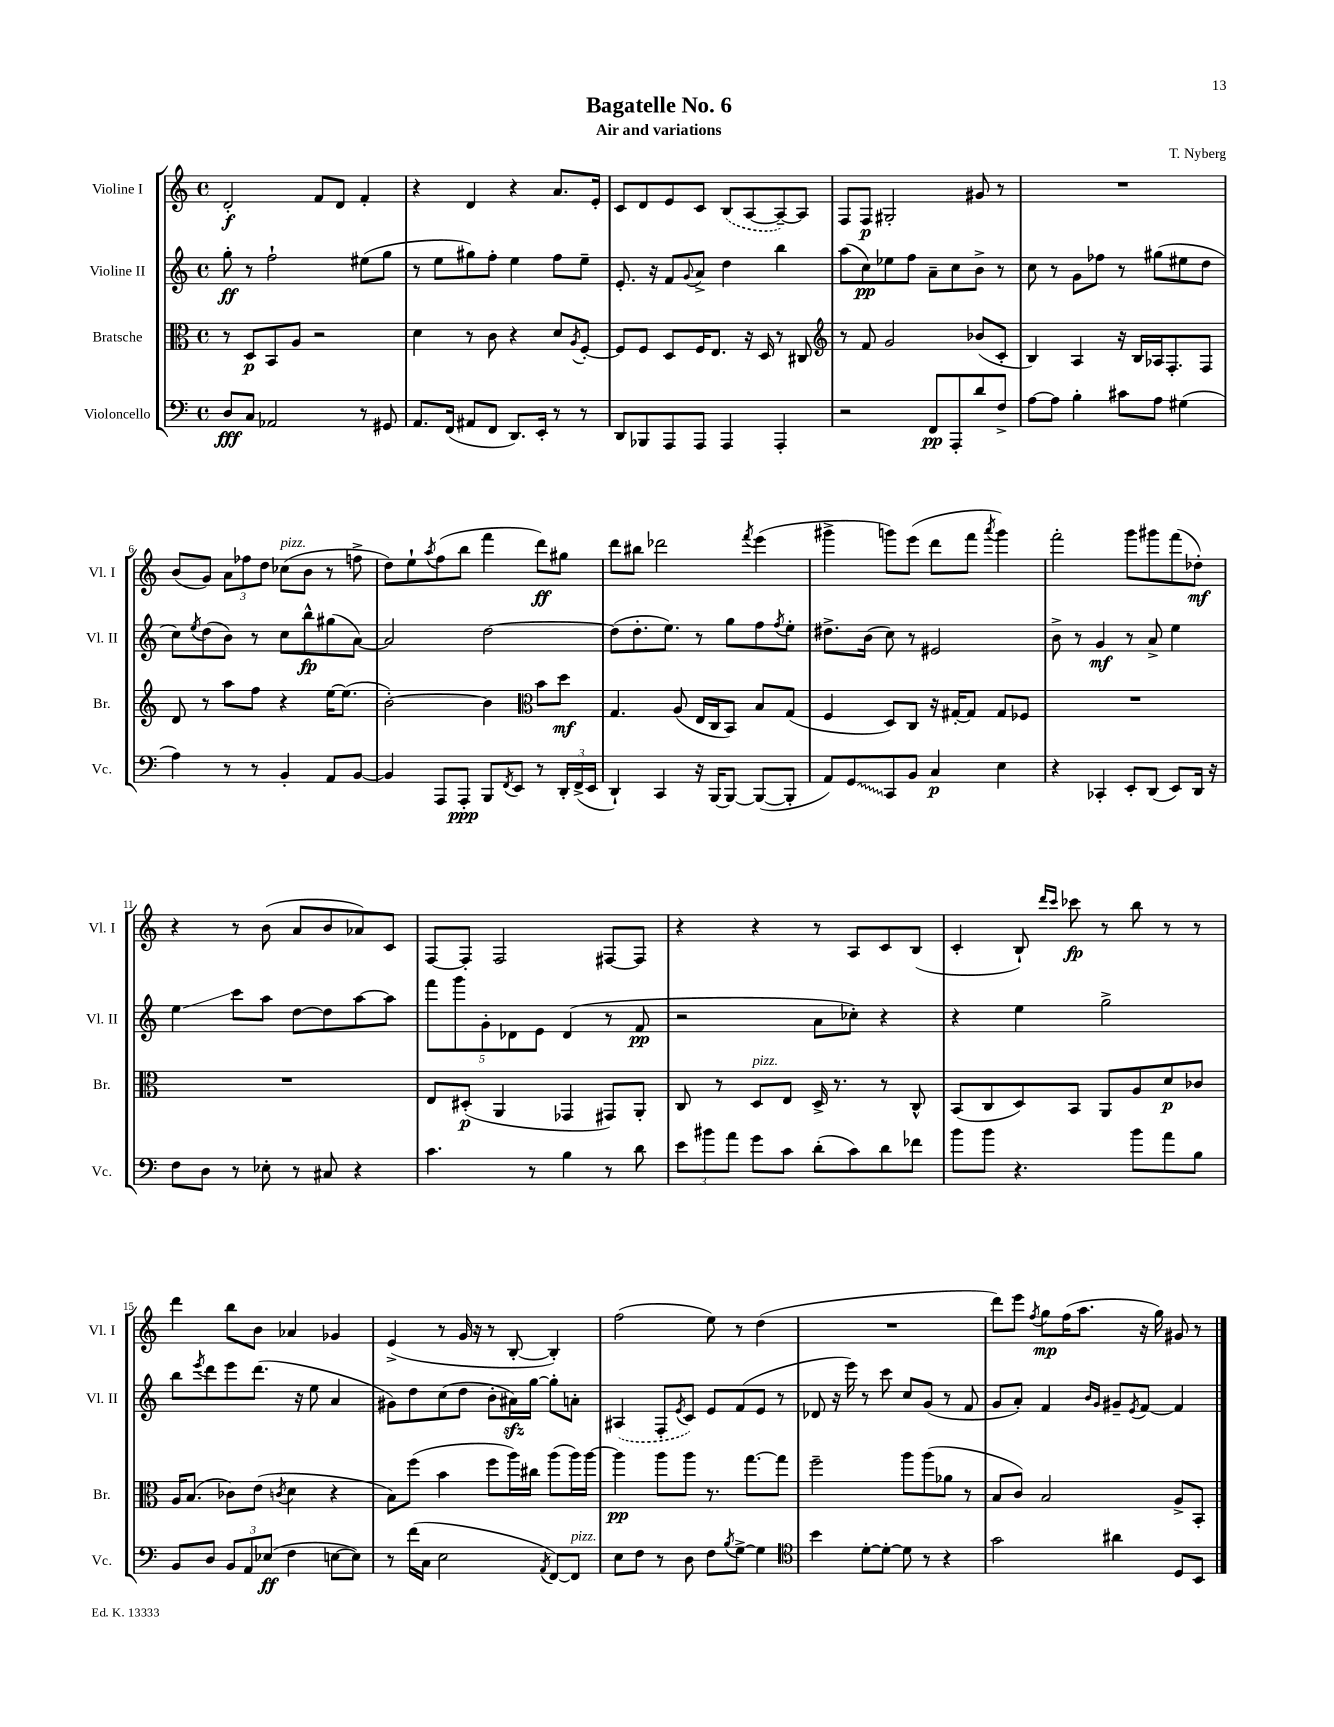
\header { title = "Bagatelle No. 6" composer = "T. Nyberg" subtitle = "Air and variations" }
<<
\new StaffGroup <<
\new Staff = "s0" \with { instrumentName = "Violine I" shortInstrumentName = "Vl. I" } {
    \clef treble \key c \major \defaultTimeSignature \time 4/4
    d'2-.\f f'8 d'8 f'4-. |
    r4 d'4 r4 a'8. e'16-. |
    c'8 d'8 e'8 c'8 \once \slurDashed b8( a8~ a8~--) a8 |
    f8 f8\p gis2-. gis'8 r8 |
    R1 |
    b'8( g'8) \tuplet 3/2 { a'8 fes''8 d''8 } ces''8^\markup { \italic "pizz." }( b'8 r8 f''8-> |
    d''8) e''8-! \acciaccatura { a''8 } f''8( b''8 f'''4 d'''8\ff) gis''8 |
    d'''8 bis''8 des'''2 \acciaccatura { f'''8 } e'''4( |
    gis'''4-> g'''8) e'''8( d'''8 f'''8 \acciaccatura { a'''8 } g'''4) |
    f'''2-. g'''8 gis'''8 f'''8( des''8-.\mf) |
    r4 r8 b'8( a'8 b'8 aes'8) c'8 |
    f8~ f8-. f2 fis8~ fis8 |
    r4 r4 r8 a8 c'8 b8( |
    c'4-. b8-!) \grace { d'''16 c'''16 } ces'''8\fp r8 b''8 r8 r8 |
    d'''4 b''8 b'8 aes'4 ges'4 |
    e'4->( r8 g'16 r16 r8 b8~-. b4-.) |
    f''2( e''8) r8 d''4( |
    R1 |
    d'''8) e'''8 \acciaccatura { f''8 } g''8\mp f''16( a''8. r16 g''16) gis'8 r8 \bar "|." |
}
\new Staff = "s1" \with { instrumentName = "Violine II" shortInstrumentName = "Vl. II" } {
    \clef treble \key c \major \defaultTimeSignature \time 4/4
    g''8-.\ff r8 f''2-! eis''8( g''8 |
    r8 e''8 gis''8) f''8-. e''4 f''8 e''8-- |
    e'8.-. r16 f'8 \appoggiatura { g'8 } a'8-> d''4 b''4 |
    a''8( c''8\pp) ees''8 f''8 a'8-- c''8 b'8-> r8 |
    c''8 r8 g'8 fes''8 r8 gis''8( eis''8 d''8 |
    c''8) \acciaccatura { e''8 } d''8( b'8) r8 c''8 b''8-^\fp gis''8( a'8~) |
    a'2 d''2~ |
    d''8( d''8.-. e''8.) r8 g''8 f''8 \acciaccatura { f''8 } e''8-. |
    dis''8.-> b'16( c''8) r8 eis'2 |
    b'8-> r8 g'4\mf r8 a'8-> e''4 |
    e''4\glissando c'''8 a''8 d''8~ d''8 a''8~ a''8 |
    \tuplet 5/4 { f'''8 g'''8 g'8-. des'8 e'8 } des'4( r8 f'8\pp |
    r2 a'8 ces''8-.) r4 |
    r4 e''4 g''2-> |
    b''8 \acciaccatura { e'''8 } d'''8 e'''8 d'''8.( r16 e''8 a'4 |
    gis'8) d''8 c''8( d''8 b'8-. ais'16\sfz) g''16~ g''8-. a'8-. |
    \once \slurDashed ais4( f8-. \acciaccatura { e'8 } c'8) e'8 f'8( e'8 r8 |
    des'8 r16 e'''16) r8 c'''8 c''8 g'8( r8 f'8 |
    g'8 a'8-.) f'4 \grace { b'16 g'16 } gis'8-- \acciaccatura { e'8 } f'8~ f'4 \bar "|." |
}
\new Staff = "s2" \with { instrumentName = "Bratsche" shortInstrumentName = "Br." } {
    \clef alto \key c \major \defaultTimeSignature \time 4/4
    r8 d8\p b,8 a8 r2 |
    d'4 r8 c'8 r4 d'8 \acciaccatura { a8 } f8~-. |
    f8 f8 d8 f16 e8. r16 d16 r8 cis8 |
    \clef treble r8 f'8 g'2 bes'8( c'8-. |
    b4) a4 r16 b16 aes16 f8.-. f8 |
    d'8 r8 a''8 f''8 r4 e''16~ e''8.( |
    b'2~-.) b'4 \clef alto b'8 d''8\mf |
    g4. a8( e16 c16 b,8) b8 g8( |
    f4 d8) c8 r16 gis16~-. gis8 gis8 fes8 |
    R1 |
    R1 |
    e8 dis8-.\p( a,4 ges,4 gis,8) a,8-. |
    c8 r8 d8^\markup { \italic "pizz." } e8 d16-> r8. r8 c8-^ |
    b,8( c8 d8) b,8 a,8 a8 d'8\p ces'8 |
    a16 b8.( ces'8) e'8( \acciaccatura { c'8 } d'4 r4 |
    b8) f''8( b'4 f''8 a''16) cis''16 a''8( a''16) a''16~ |
    a''4\pp a''8 a''8 r8. g''8.~ g''8 |
    f''2-- a''8 a''8( aes'8 r8 |
    b8 c'8) b2 a8-> b,8-. \bar "|." |
}
\new Staff = "s3" \with { instrumentName = "Violoncello" shortInstrumentName = "Vc." } {
    \clef bass \key c \major \defaultTimeSignature \time 4/4
    d8\fff c8 aes,2 r8 gis,8 |
    a,8. f,16( ais,8 f,8 d,8.) e,16-. r8 r8 |
    d,8 bes,,8 a,,8 a,,8 a,,4 a,,4-. |
    r2 f,8\pp a,,8-. d'8 f8-> |
    a8~ a8 b4-. cis'8 a8 gis4( |
    a4) r8 r8 b,4-. a,8 b,8~ |
    b,4 a,,8 a,,8-.\ppp b,,8 \acciaccatura { f,8 } e,8 r8 \tuplet 3/2 { d,16-. f,16->( e,16 } |
    d,4-!) c,4 r16 b,,16~ b,,8~ b,,8~( b,,8-. |
    a,8) \once \override Glissando.style = #'zigzag g,8\glissando c,8 b,8 c4\p e4 |
    r4 ces,4-. e,8-. d,8( e,8) d,16 r16 |
    f8 d8 r8 ees8-. r8 cis8 r4 |
    c'4. r8 b4 r8 d'8 |
    \tuplet 3/2 { e'8 bis'8 a'8 } g'8 c'8 d'8-.( c'8) d'8 fes'8 |
    b'8 b'8 r4. b'8 a'8 b8 |
    b,8 d8 \tuplet 3/2 { b,8 a,8 ees8\ff( } f4 e8~ e8) |
    r8 f'16( c16 e2 \acciaccatura { a,8 } f,8~) f,8^\markup { \italic "pizz." } |
    e8 f8 r8 d8 f8 \acciaccatura { b8 } g8~-> g4 |
    \clef tenor b'4 d'8~-. d'8~-. d'8 r8 r4 |
    g'2 ais'4 d8 b,8 \bar "|." |
}
>>
>>
